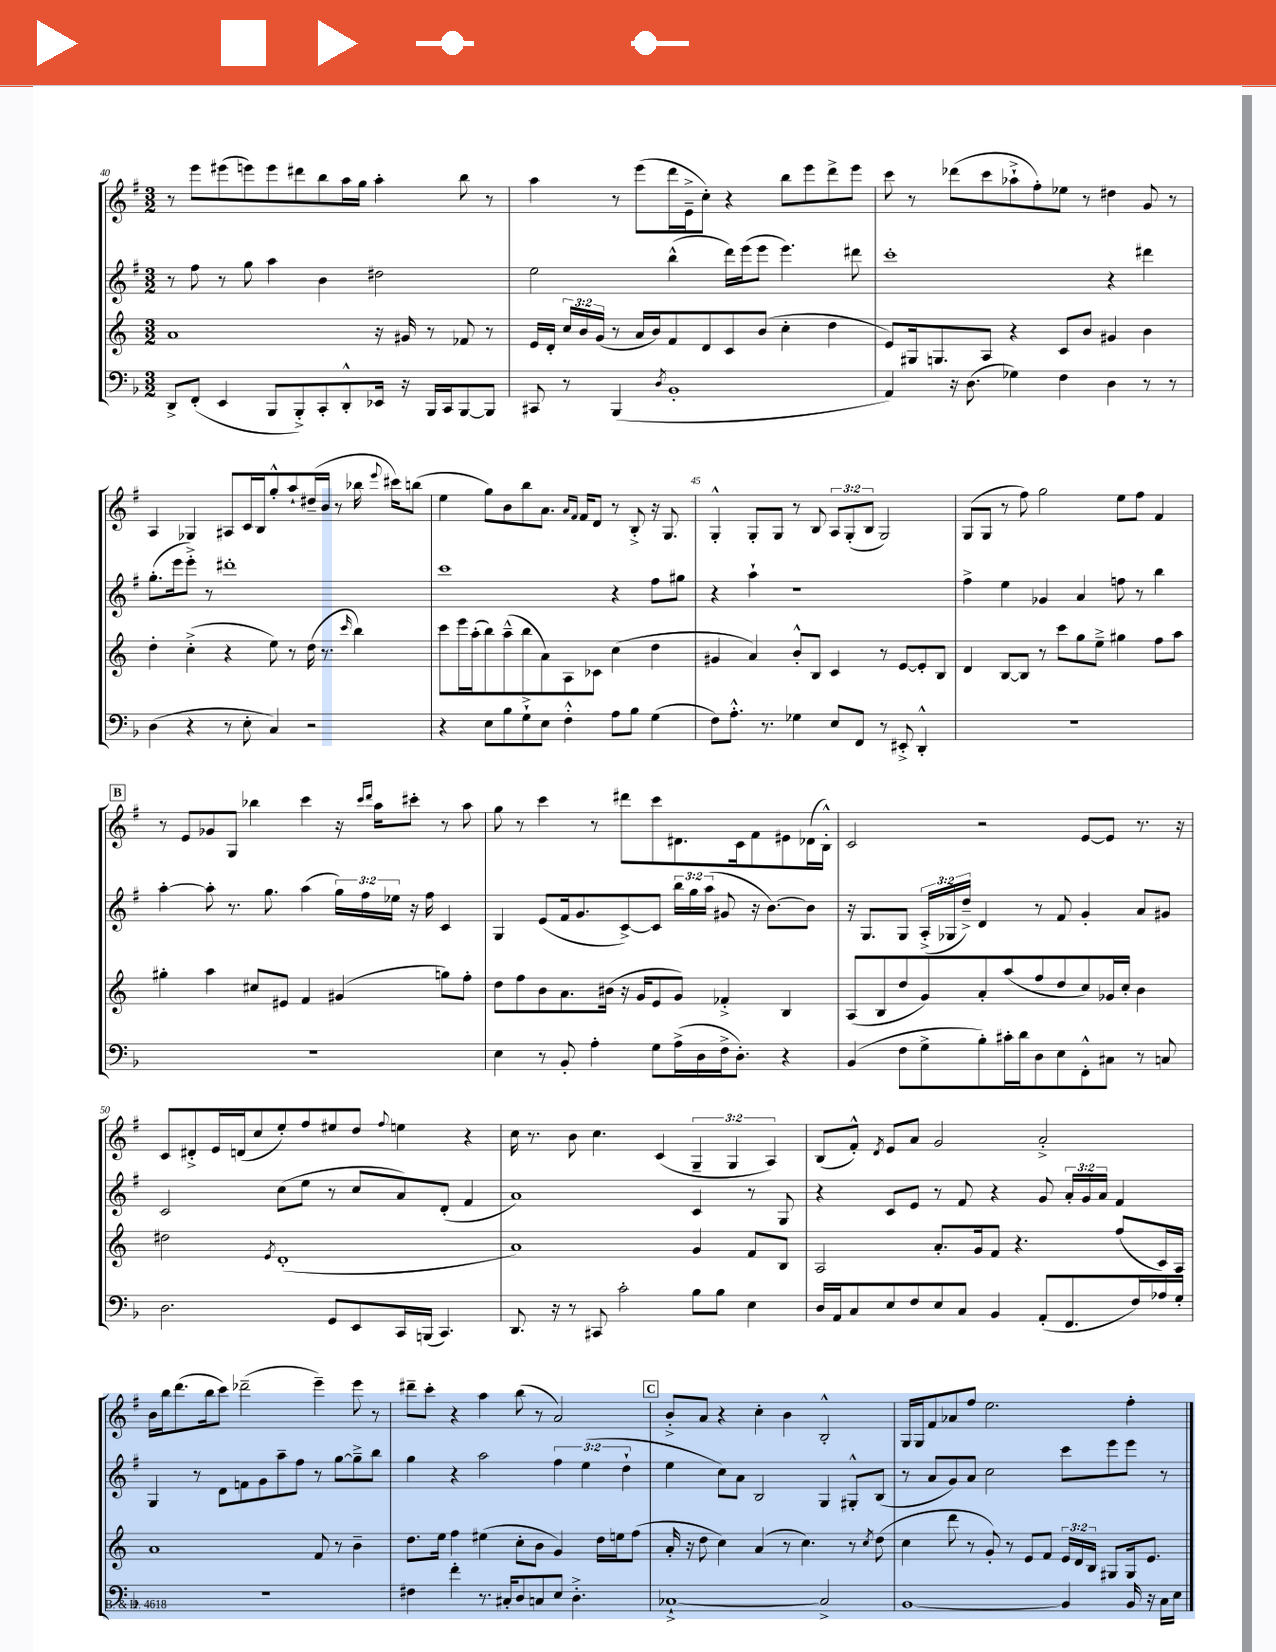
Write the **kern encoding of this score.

**kern	**kern	**kern	**kern
*part4	*part3	*part2	*part1
*staff4	*staff3	*staff2	*staff1
*clefF4	*clefG2	*clefG2	*clefG2
*k[b-]	*k[]	*k[f#]	*k[f#]
*M3/2	*M3/2	*M3/2	*M3/2
=40	=40	=40	=40
8DD^/L	1a	8r	8r
(8FF'/J	.	8ff#\	8eee\L
4EE/	.	8r	(8eee#X\
.	.	8gg\	8eeen\)
8BBB-/L	.	4aa\	8eee\
8BBB-'^/)	.	.	8ddd#X\
8CC'/	.	4b\	8bb\
8DD'^^/	.	.	16aa\L
.	.	.	16gg\JJ
16EE-X/Jk	16r	2dd#X\	4aa'\
16r	16g#X/	.	.
16BBB-/LL	8r	.	.
16CC/J	.	.	.
[8BBB-/	8f-X/	.	8bb\
8BBB-/J]	8r	.	8r
=41	=41	=41	=41
8CC#X/	16e/LL	2ee\	4aa\
.	16d'/JJ	.	.
8r	24cc/LL	.	.
.	24b/	.	.
.	(24g/JJ	.	.
(4BBB-/	8r	.	8r
.	16a/LL	.	(8eee\L
.	16b/J)	.	.
8qD/	.	.	.
1BB-'	8f/	(4bb^^\	16ddd\L
.	.	.	16e~^\J
.	8d/	.	8cc'\J)
.	8c/	16ddd\LL)	4r
.	.	(16eee\J	.
.	(8b/J	8eee\J	.
.	4cc'\	4.eee\)	8bb\L
.	.	.	8eee\
.	4dd\	.	8ddd^\
.	.	8ddd#X\	8eee\J
=42	=42	=42	=42
4AA/)	8e/L)	1ccc'	8ccc\
.	16G#X/k	.	8r
.	8.Gn/	.	.
16r	.	.	(8ddd-X\L
(8.D\	.	.	.
.	8A/J	.	8ccc\
4G-X\)	4r	.	8aa-X`^\
.	.	.	8ff#'\)
4F\	8c/L	.	8ee-X\J
.	8b/J	.	8r
4D\	4g#X/	4r	4dd#X\
8r	4b\	4ddd#X\	8g/
8r	.	.	8r
!!LO:LB:g=z
=43	=43	=43	=43
(4D\	4dd'\	(8.gg'\L	4A/
.	.	16eee\k	.
4r	(4cc'^\	8eee'^\J)	4G-X/
.	.	8r	.
8r	4r	1ddd#X'	8A#X/L
8E'\	.	.	16c/L
.	.	.	16B/J
4C/)	8ee\)	.	8gg'^^/
.	8r	.	8aa`/
2r	(16dd\	.	(16dd#X~/L
.	8.r	.	16b/JJ
.	.	.	8r
.	16qqccc/	.	.
.	4bb\)	.	16bb-X\
.	.	.	8qqeee/
.	.	.	16ccc#X\KL)
.	.	.	(8bbn\J
=44	=44	=44	=44
4r	8ccc\L	1ccc	4ee\
.	16eee\L	.	.
.	(16aa'\J	.	.
8E\L	8bb\)	.	8gg\L)
8B-\	(8aa~^^\	.	8b\
8G`^\	8bb\	.	8bb\
8E\J	8a\)	.	8.a\J
4F'^^\	8A\	.	.
.	.	.	16qqa/LL
.	.	.	16qqf#/JJ
.	.	.	16f#/KL
.	8c-X\J	.	8d/J
8A\L	(4cc\	4r	8r
8B-\J	.	.	8B'^/
(4G\	4dd\	8ff#\L	16r
.	.	.	8.G/
.	.	8gg#X\J	.
=45	=45	=45	=45
8F\L)	4g#X/	4r	4G'^^/
8.A'^^\J	.	.	.
.	4a/)	4aa`\	8G'/L
8.r	.	.	.
.	.	.	8G/J
4G-X\	8b'^^/L	1r	8r
.	8B/J	.	8B/
8E/L	4c/	.	12A/L
.	.	.	(12G'/
8FF/J	.	.	.
.	.	.	12B/J
8r	8r	.	2G/)
8EE#X'^/	[8e/L	.	.
4DD'^^/	8e'/]	.	.
.	8B/J	.	.
=46	=46	=46	=46
1.r	4d/	4ff#^\	(8G/L
.	.	.	8G/J
.	[8B/L	4ee\	8r
.	8B/J]	.	8ff#\)
.	8r	4g-X/	2gg\
.	8ccc\L	.	.
.	8gg\	4a/	.
.	8ee~^\J	.	.
.	4gg#X\	8ffn\	8ee\L
.	.	8r	8ff#\J
.	8ff\L	4bb\	4f#/
.	8aa\J	.	.
!!LO:LB:g=z
!!LO:REH:place=s1:t=B
=47	=47	=47	=47
1.r	4gg#X'\	[4aa'\	8r
.	.	.	8e/L
.	4aa\	8aa'\]	8g-X/
.	.	8.r	8G/J
.	8cc#X/L	.	4bb-X\
.	.	8.gg\	.
.	8e#X/J	.	.
.	4f/	(4aa\	4ccc\
.	(4g#X/	24gg\LL)	16r
.	.	24ff#\	.
.	.	.	16qqccc/LL
.	.	.	16qqddd/JJ
.	.	.	16aa\KL
.	.	24ee-X\JJ	.
.	.	16r	8ccc#X'\J
.	.	16ff#\	.
.	8ggn\L)	4c/	8r
.	8ff'\J	.	8aa\
=48	=48	=48	=48
4E\	8dd\L	4G/	8gg\
.	8ff\	.	8r
8r	8b\	(8e/L	4ccc\
8BB-'/	8.a\	16f#/k	.
.	.	8.g/	.
4A'\	.	.	8r
.	(16b#X\Jk	.	.
.	16r	[8c^/)	8ddd#X\L
.	16g/KL	.	.
8G\L	8e/	8c/J]	8ccc\
(16A^\L	8g/J)	24bb\LL	8.d#X\
.	.	24gg\	.
16D\	.	.	.
.	.	(24aa\JJ	.
16F^\J	4f-X'^/	8g#X/	.
8.D'\J)	.	.	16c\k
.	.	16r	8f#\
.	.	[8.b\L)	.
4r	4B/	.	8e#X\
.	.	8b\J]	(16d-X\L
.	.	.	16B'^^\JJ)
=49	=49	=49	=49
(4BB-/	(8A/L	16r	2c/
.	.	8.G/L	.
.	8B/	.	.
8F\L	8dd/	8G/J	.
8G^\	8g/)	(24A'^/LL	.
.	.	24G-X/	.
.	.	24dd~^/JJ)	.
8B-'\)	8a'/	4d/	2r
16c#X'\L	(8aa/	.	.
16d\J	.	.	.
8D\	8ff/	8r	.
8E\	8dd/	8f#/	.
8FF'^^\	8cc/)	4g'/	[8e/L
8C#X\J	16g-X/L	.	8e/J]
.	16cc'/JJ	.	.
8r	4b\	8a/L	8.r
8Cn/	.	8g#X/J	.
.	.	.	16r
!!LO:LB:g=z
=50	=50	=50	=50
2.D\	2dd#X\	2c/	8c/L
.	.	.	8d#X'^/
.	.	.	16e/L
.	.	.	(16dn/J
.	.	.	8cc/
.	8qe/	.	.
.	(1d'	(8cc\L	8ee'/)
.	.	8ee\J	8ff#/
8GG/L	.	8r	8ee#X/
8EE/	.	8cc/L	8dd/J
.	.	.	8qqff#/
16CC/L	.	8a/)	4een\
(16BBBn/JJ	.	.	.
4.CC/)	.	(8d'/J	.
.	.	4f#/	4r
=51	=51	=51	=51
8.DD/	1a)	1a)	16cc\
.	.	.	8.r
16r	.	.	.
8r	.	.	8b\
8CC#X/	.	.	4.cc\
2c'\	.	.	.
.	.	.	(4c/
8B-\L	4g/	4c/	6G~/
8B-\J	.	.	.
.	.	.	6G/
4E\	8f/L	8r	.
.	.	.	6A/)
.	8B/J	8G/	.
=52	=52	=52	=52
16D/LL	2A/	4r	(8B/L
16AA/J	.	.	.
8C/	.	.	8f#'^^/J)
.	.	.	8qd/
8E/	.	8c/L	8e/L
8F/	.	8e/J	8a/J
8E/	8.a'/L	8r	2g/
8C/J	.	8f#/	.
.	16g/k	.	.
4BB-/	8f/J	4r	.
.	4.r	.	.
(8AA'/L	.	8g/	2a'^/
8.FF/	.	24a'/LL	.
.	.	24g/	.
.	.	24a/JJ	.
.	(8ff/L	4f#/	.
16F/L)	.	.	.
16A-X/	16c/L)	.	.
16G'/JJ	16A/JJ	.	.
!!LO:LB:g=z
=53	=53	=53	=53
1.r	1a	4G/	16b\LL
.	.	.	16bb\J
.	.	.	(8.ddd\
.	.	8r	.
.	.	.	16bb\k
.	.	8d\L	8ccc\J)
.	.	8fn\	(2ddd-X~\
.	.	8g\	.
.	.	8aa~\	.
.	.	8ff#\J	.
.	8f/	8r	4eee~\)
.	8r	[8gg\L	.
.	4b~\	8gg~^\]	8eee\
.	.	8bb\J	8r
=54	=54	=54	=54
4F#X\	8.dd\L	4gg\	8ddd#X~\L
.	.	.	8ccc'\J
.	16ee\Jk	.	.
4f'\	4ff\	4r	4r
8.r	(4ee#X\	2aa\	4aa\
16C#X'/KL	.	.	.
8D/	8cc'\L	.	(8bb\
8Cn/	8b\J	.	8r
8E/J	4g/)	6ff#\	2a/)
4.D'^\	.	.	.
.	.	(6ee\	.
.	16dd\LL	.	.
.	16een\J	.	.
.	.	6dd`\	.
.	(8ff\J	.	.
!!LO:REH:place=s1:t=C
=55	=55	=55	=55
[1C-X`^	16a'/	4ee\	8b'^/L
.	16r	.	.
.	8dd\	.	8a/J
.	4cc\)	8cc\L)	4r
.	.	8a\J	.
.	(4a/	2B/	4cc'\
.	8r	.	4b\
.	4.cc\)	.	.
2C-^/]	.	4G/	2B'^^/
.	8r	8G#X'^^/L	.
.	8qcc/	.	.
.	(8dd\	(8B/J	.
=56	=56	=56	=56
[1BB-	4cc\	8r	16G/LL
.	.	.	16G/J
.	.	8a/L	8f#/
.	8ddd\	8g/)	8a-X/
.	8r	8a/J	8ff#/J
.	8g'/)	2cc\	2.ee\
.	8r	.	.
.	8e/L	.	.
.	8f/J	.	.
4BB-/]	24e/LL	8ccc\L	.
.	24d/	.	.
.	24B/JJ	.	.
.	8G#X/L	8eee\	.
16BB-/	16G#/k	8eee\J	4ff#'\
16r	8.e/J	.	.
16C\LL	.	8r	.
16E\JJ	.	.	.
==	==	==	==
*-	*-	*-	*-
